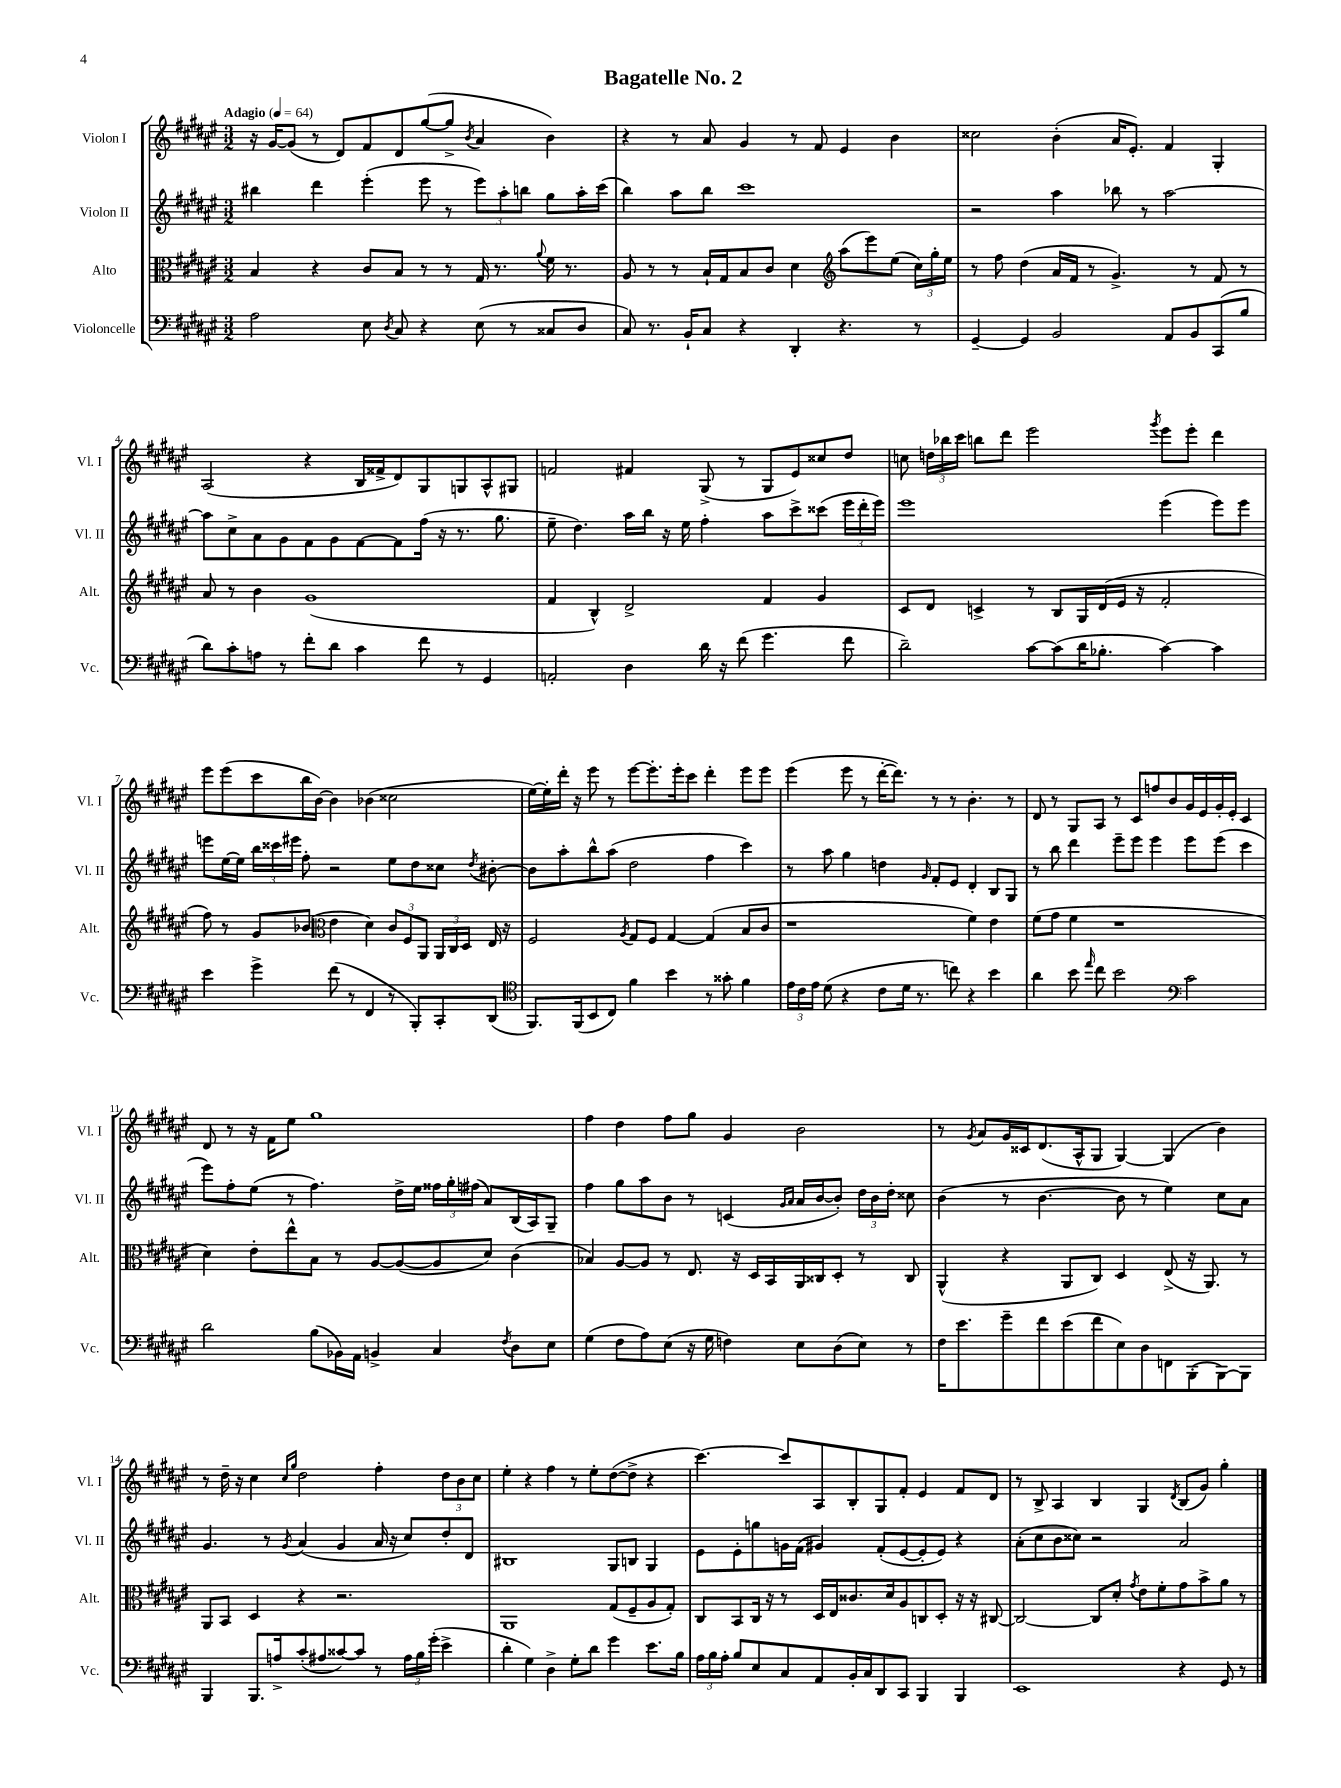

**kern	**kern	**kern	**kern
*staff4	*staff3	*staff2	*staff1
*clefF4	*clefC3	*clefG2	*clefG2
*k[f#c#g#d#a#e#]	*k[f#c#g#d#a#e#]	*k[f#c#g#d#a#e#]	*k[f#c#g#d#a#e#]
*M3/2	*M3/2	*M3/2	*M3/2
*MM64	*MM64	*MM64	*MM64
2A#	4B	4bb#	16r
.	.	.	[16g#
.	.	.	(8g#]
.	4r	4ddd#	8r
.	.	.	8d#)
8E#	8c#	(4eee#'	8f#
8qD#	.	.	.
8C#	8B	.	8d#
4r	8r	8eee#	([8gg#
.	8r	8r	8gg#^]
.	.	.	8qb
(8E#	16G#	12eee#)	4a#
.	8.r	.	.
.	.	12aa#'	.
8r	.	.	.
.	.	12bb	.
.	8qqa#	.	.
8C##	16f#	8gg#	4b)
.	8.r	.	.
8D#	.	16aa#'	.
.	.	(16ccc#	.
=	=	=	=
8C#)	8A#	4bb)	4r
8.r	8r	.	.
.	8r	8aa#	8r
16BB`	.	.	.
8C#	16B`	8bb	8a#
.	16G#	.	.
4r	8B	1ccc#	4g#
.	8c#	.	.
4DD#'	4d#	.	8r
.	.	.	8f#
*	*clefG2	*	*
4.r	(8aa#	.	4e#
.	8eee#)	.	.
.	(8ee#	.	4b
8r	24cc#)	.	.
.	24gg#'	.	.
.	24ee#	.	.
=	=	=	=
[4GG#~	8r	2r	2cc##
.	8ff#	.	.
4GG#]	(4dd#	.	.
2BB	16a#	4aa#	(4b'
.	16f#	.	.
.	8r	.	.
.	4.g#^)	8bb-	16a#
.	.	.	8.e#')
.	.	8r	.
8AA#	.	[2aa#	4f#
8BB	8r	.	.
(8CC#	8f#	.	4G#'
8B	8r	.	.
=	=	=	=
8d#)	8a#	8aa#]	(2A#
8c#'	8r	8cc#^	.
8A	4b	8a#	.
8r	.	8g#	.
8f#'	(1g#	8f#	4r
8d#	.	8g#	.
4c#	.	[8f#	16B
.	.	.	16f##^
.	.	8f#]	8d#)
8f#	.	(16ff#	8G#
.	.	16r	.
8r	.	8.r	8G
4GG#	.	.	8A#^^
.	.	8.gg#	.
.	.	.	8G#
=	=	=	=
2AA'	4f#	8ee#~	2f
.	.	4.dd#)	.
.	4B^^)	.	.
4D#	2d#^	16aa#	4f#
.	.	16bb	.
.	.	16r	.
.	.	16ee#	.
16d#	.	4ff#'	(8G#^
16r	.	.	.
(8f#	.	.	8r
4.g#	4f#	8aa#	8G#
.	.	8ccc#^	8e#)
.	4g#	(8ccc##	8cc##
8f#	.	24eee#	8dd#
.	.	24ddd#'	.
.	.	24eee#)	.
=	=	=	=
2d#~)	8c#	1eee#	8cc
.	8d#	.	24dd
.	.	.	24bb-
.	.	.	24ccc#
.	4c^	.	8bb
.	.	.	8ddd#
[8c#	8r	.	2eee#
(8c#]	8B	.	.
16d#	16G#	.	.
8.B-'	(16d#	.	.
.	16e#	.	.
.	16r	.	.
.	.	.	8qggg#
[4c#)	2f#'	(4eee#	8eee#
.	.	.	8eee#'
4c#]	.	8eee#)	4ddd#
.	.	8eee#	.
=	=	=	=
4e#	8ff#)	8eee	8eee#
.	8r	[16ee#	(8eee#
.	.	16ee#]	.
4g#^	8g#	24bb	8ccc#
.	.	24ccc##	.
.	.	24eee#	.
.	(8b-	8ff#'	16bb
.	.	.	[16b)
*	*clefC3	*	*
(8f#	4e#	2r	4b]
8r	.	.	.
4FF#	4d#)	.	(4b-
8r	12c#	8ee#	2cc##
.	12F#	.	.
8BBB')	.	8dd#	.
.	12AA#	.	.
8CC#'	24AA#	8cc##	.
.	24C#	.	.
.	24D#	.	.
.	.	8qdd#	.
(8DD#	16E#	[8b#'	.
.	16r	.	.
=	=	=	=
*clefC4	*	*	*
8.FF#)	2F#	8b#]	[16ee#)
.	.	.	16ee#']
.	.	8aa#'	16ddd#'
(16FF#	.	.	16r
8BB	.	8bb^^	8eee#
8C#)	.	(8aa#	8r
.	8qA#	.	.
4f#	8G#	2dd#	[8eee#
.	8F#	.	8.eee#']
4b	[4G#	.	.
.	.	.	16eee#'
.	.	.	8ccc#
8r	(4G#]	4ff#	4ddd#'
8g##'	.	.	.
4f#	8B	4ccc#)	8eee#
.	8c#	.	8eee#
=	=	=	=
24e#	1r	8r	(4eee#
24c#	.	.	.
24e#	.	.	.
(8d#	.	8aa#	.
4r	.	4gg#	8eee#
.	.	.	8r
8c#	.	4dd	[16ddd#'
.	.	.	8.ddd#])
16d#	.	.	.
8.r	.	.	.
.	.	16qqg#	.
.	.	8f#'	8r
8cc)	.	8e#	8r
4r	4f#)	4d#'	4.b'
4b	4e#	8B	.
.	.	8G#	8r
=	=	=	=
4a#	(8f#	8r	8d#
.	8g#	8bb	8r
8b	4f#	4ddd#	8G#
16qqee#	.	.	.
8cc#	.	.	8A#
2b	1r	8eee#~	8r
.	.	8eee#	8c#
.	.	4eee#	8ff
.	.	.	8b
*clefF4	*	*	*
2c#	.	8eee#	16g#
.	.	.	16e#
.	.	(8eee#	16g#'
.	.	.	16e#'
.	.	4ccc#	4c#
=	=	=	=
2d#	4d#)	8eee#)	8d#
.	.	8ff#'	8r
.	8e#'	(8ee#	16r
.	.	.	16f#
.	8ee#^^	8r	8ee#
(8B	8B	4.ff#)	1gg#
16BB-)	8r	.	.
16AA#	.	.	.
4BB^	[8A#	.	.
.	(8A#_	16dd#^	.
.	.	16ee#	.
4C#	8A#]	24ff##	.
.	.	24gg#'	.
.	.	(24ff#	.
.	8d#)	8a#)	.
8qF#	.	.	.
8D#	(4c#	(16B	.
.	.	16A#)	.
8E#	.	8G#~	.
=	=	=	=
(4G#	4B-)	4ff#	4ff#
8F#	[8A#	8gg#	4dd#
8A#)	8A#]	8aa#	.
(8E#	8r	8b	8ff#
16r	8.E#	8r	8gg#
16G#	.	.	.
4F)	.	(4c	4g#
.	16r	.	.
.	16D#	.	.
.	16BB	.	.
.	.	16qqg#	.
.	.	16qqa#	.
8E#	16AA#	16a#	2b
.	16C##	[16b	.
(8D#	8D#'	8b'])	.
8E#)	8r	24dd#	.
.	.	24b	.
.	.	24dd#'	.
8r	8C##	8cc##	.
=	=	=	=
16F#	(4AA#^^	(4b	8r
8.e#	.	.	.
.	.	.	8qg#
.	.	.	8a#
8g#~	4r	8r	16g#
.	.	.	16c##
8f#	.	[4.b	(8.d#
(8e#	8AA#	.	.
.	.	.	16A#^^
8f#	8C#)	.	8G#
8E#)	4D#	8b]	[4G#)
8D#	.	8r	.
8FF	(8E#^	4ee#)	(4G#]
(8BBB'	16r	.	.
.	8.AA#)	.	.
[8BBB)	.	8cc#	4b)
8BBB]	8r	8a#	.
=	=	=	=
4BBB	8AA#	4.g#	8r
.	8BB	.	16dd#~
.	.	.	16r
8.BBB	4D#	.	4cc#
.	.	8r	.
16A^	.	.	.
.	.	.	16qqcc#
.	.	8qg#	16qqgg#
(8c#'	4r	(4a#	2dd#
8A#	.	.	.
[8c##)	2.r	4g#	.
8c##]	.	.	.
8r	.	16a#	4ff#'
.	.	16r	.
24A#	.	8cc#)	.
24B	.	.	.
(24g#'	.	.	.
4e#^	.	8dd#'	12dd#
.	.	.	12b
.	.	8d#	.
.	.	.	12cc#
=	=	=	=
4d#'	1AA#	1B#	4ee#'
4G#)	.	.	4r
4D#^	.	.	4ff#
8G#'	.	.	8r
8d#	.	.	8ee#'
4g#	(8G#	8G#	([8dd#
.	8F#~	8B	8dd#^]
8.e#	8A#	4G#	4r
.	8G#')	.	.
16B	.	.	.
=	=	=	=
24A#	8C#	8e#	[4.ccc#)
24B	.	.	.
24A#'	.	.	.
8B	8BB	8e#'	.
8E#	16C#	8gg	.
.	16r	.	.
8C#	8r	16g	8ccc#]
.	.	(16f#	.
8AA#	16D#	4g#)	8A#
.	16E#	.	.
16BB'	8.c##	.	8B'
16C#	.	.	.
8DD#	.	(8f#'	8G#
.	16d#	.	.
8CC#	8A#	[8e#	8f#'
4BBB	8C	8e#']	4e#
.	8D#'	8e#)	.
4BBB	16r	4r	8f#
.	16r	.	.
.	[8C#	.	8d#
=	=	=	=
1EE#	2C#_	(8a#'	8r
.	.	8cc#	8B^
.	.	8b	4A#
.	.	8cc##)	.
.	8C#]	2r	4B
.	8d#'	.	.
.	8qg#	.	.
.	8e#	.	4G#
.	8f#'	.	.
.	.	.	8qd#
4r	8g#	2a#	(8B
.	8b^	.	8g#)
8GG#	8a#	.	4gg#'
8r	8r	.	.
==	==	==	==
*-	*-	*-	*-
